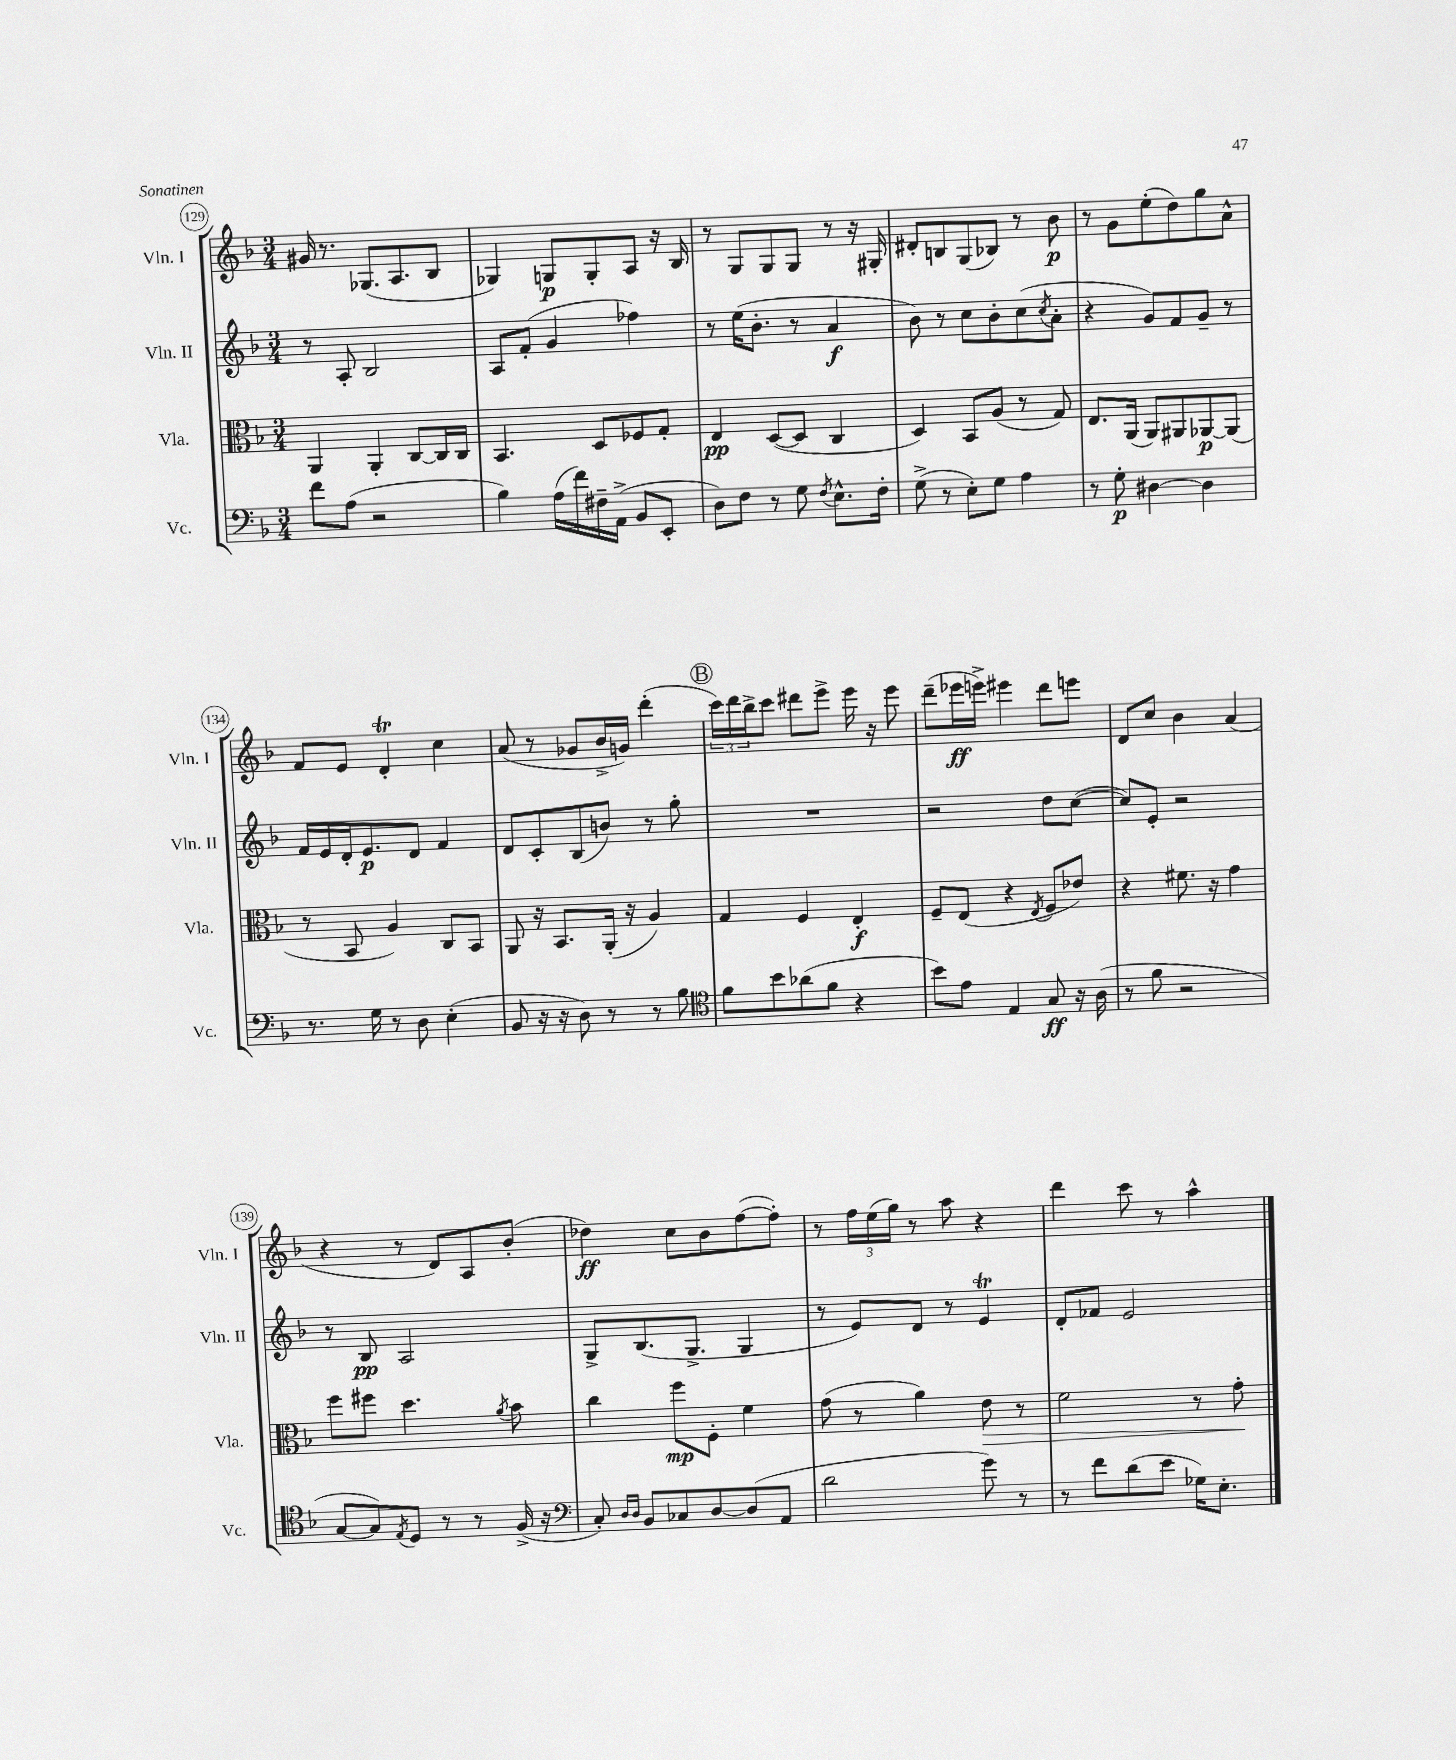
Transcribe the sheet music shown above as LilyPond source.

<<
\new StaffGroup <<
\new Staff = "s0" \with { instrumentName = "Vln. I" shortInstrumentName = "Vln. I" } {
    \clef treble \key f \major \numericTimeSignature \time 3/4
    gis'16 r8. ges8.( a8. bes8 |
    ges4) g8\p g8-. a8 r16 bes16 |
    r8 g8 g8 g8 r8 r16 gis16-. |
    dis'8-. b8 g8( bes8) r8 bes'8\p |
    r8 g'8 e''8-.( d''8) g''8 a'8-^ |
    f'8 e'8 d'4-.\trill c''4 |
    a'8( r8 ges'8 bes'16-> g'16) d'''4-.( |
    \mark \markup { \circle "B" } \tuplet 3/2 { c'''16) d'''16 bes''16-> } c'''8 dis'''8 e'''8-> e'''16 r16 e'''8 |
    d'''8--( ees'''16\ff e'''16->) eis'''4 d'''8 e'''8 |
    d'8 c''8 bes'4 a'4( |
    r4 r8 d'8) a8 bes'8-.( |
    des''4\ff) c''8 bes'8 f''8~( f''8-.) |
    r8 \tuplet 3/2 { f''16 e''16( g''16) } r8 a''8 r4 |
    d'''4 c'''8 r8 a''4-^ \bar "|." |
}
\new Staff = "s1" \with { instrumentName = "Vln. II" shortInstrumentName = "Vln. II" } {
    \clef treble \key f \major \numericTimeSignature \time 3/4
    r8 a8-. bes2 |
    a8 f'8-.( g'4 fes''4) |
    r8 e''16( bes'8.-. r8 a'4\f |
    bes'8) r8 c''8 bes'8-. c''8( \acciaccatura { c''8 } a'8-. |
    r4 g'8) f'8 g'8-- r8 |
    f'16 e'16 d'16-. e'8.\p d'8 f'4 |
    d'8 c'8-. bes8( b'8) r8 g''8-. |
    \mark \markup { \circle "B" } R2. |
    r2 d''8 c''8~( |
    c''8) e'8-. r2 |
    r8 bes8\pp a2 |
    g8-> bes8.( g8.-> g4 |
    r8 e'8) d'8 r8 e'4\trill |
    d'8-. fes'8 e'2 \bar "|." |
}
\new Staff = "s2" \with { instrumentName = "Vla." shortInstrumentName = "Vla." } {
    \clef alto \key f \major \numericTimeSignature \time 3/4
    a,4 a,4-. c8~ c16 c16 |
    bes,4. d8 fes8 g8-. |
    e4\pp d8~( d8 c4 |
    d4) bes,8 a8( r8 g8) |
    e8. a,16( a,8) ais,8 aes,8~\p aes,8( |
    r8 bes,8 a4) c8 bes,8 |
    a,8 r16 bes,8. a,16-.( r16 a4) |
    \mark \markup { \circle "B" } g4 f4 e4-.\f |
    f8-- e8( r4 \acciaccatura { e8 } f8 ees'8) |
    r4 fis'8. r16 g'4 |
    f''8 fis''8 d''4. \acciaccatura { a'8 } bes'8 |
    c''4 f''8\mp f8-. f'4 |
    g'8( r8 a'4) e'8\> r8 |
    f'2 r8 g'8-.\! \bar "|." |
}
\new Staff = "s3" \with { instrumentName = "Vc." shortInstrumentName = "Vc." } {
    \clef bass \key f \major \numericTimeSignature \time 3/4
    f'8 a8( r2 |
    bes4) a16( f'16) fis16-- a,16->( bes,8 e,8-. |
    d8) f8 r8 g8 \acciaccatura { f8 } e8.-^ f16-. |
    g8->( r8 e8-.) g8 a4 |
    r8 g8-.\p dis4~ dis4 |
    r8. g16 r8 d8 e4-.( |
    bes,8 r16 r16 d8) r8 r8 bes8 |
    \mark \markup { \circle "B" } \clef tenor f'8 bes'8 aes'8( f'8 r4 |
    bes'8) e'8 e4 g8\ff r16 a16( |
    r8 f'8 r2 |
    g8~ g8) \acciaccatura { e8 } d8 r8 r8 f16->( r16 |
    \clef bass c8-.) \grace { d16 d16 } bes,8 ces8 d8~ d8( a,8 |
    d'2 g'8) r8 |
    r8 f'8 d'8( e'8 ges16) e8.-. \bar "|." |
}
>>
>>
\layout { \context { \Score currentBarNumber = #129 \override BarNumber.stencil = #(make-stencil-circler 0.1 0.3 ly:text-interface::print) } }
